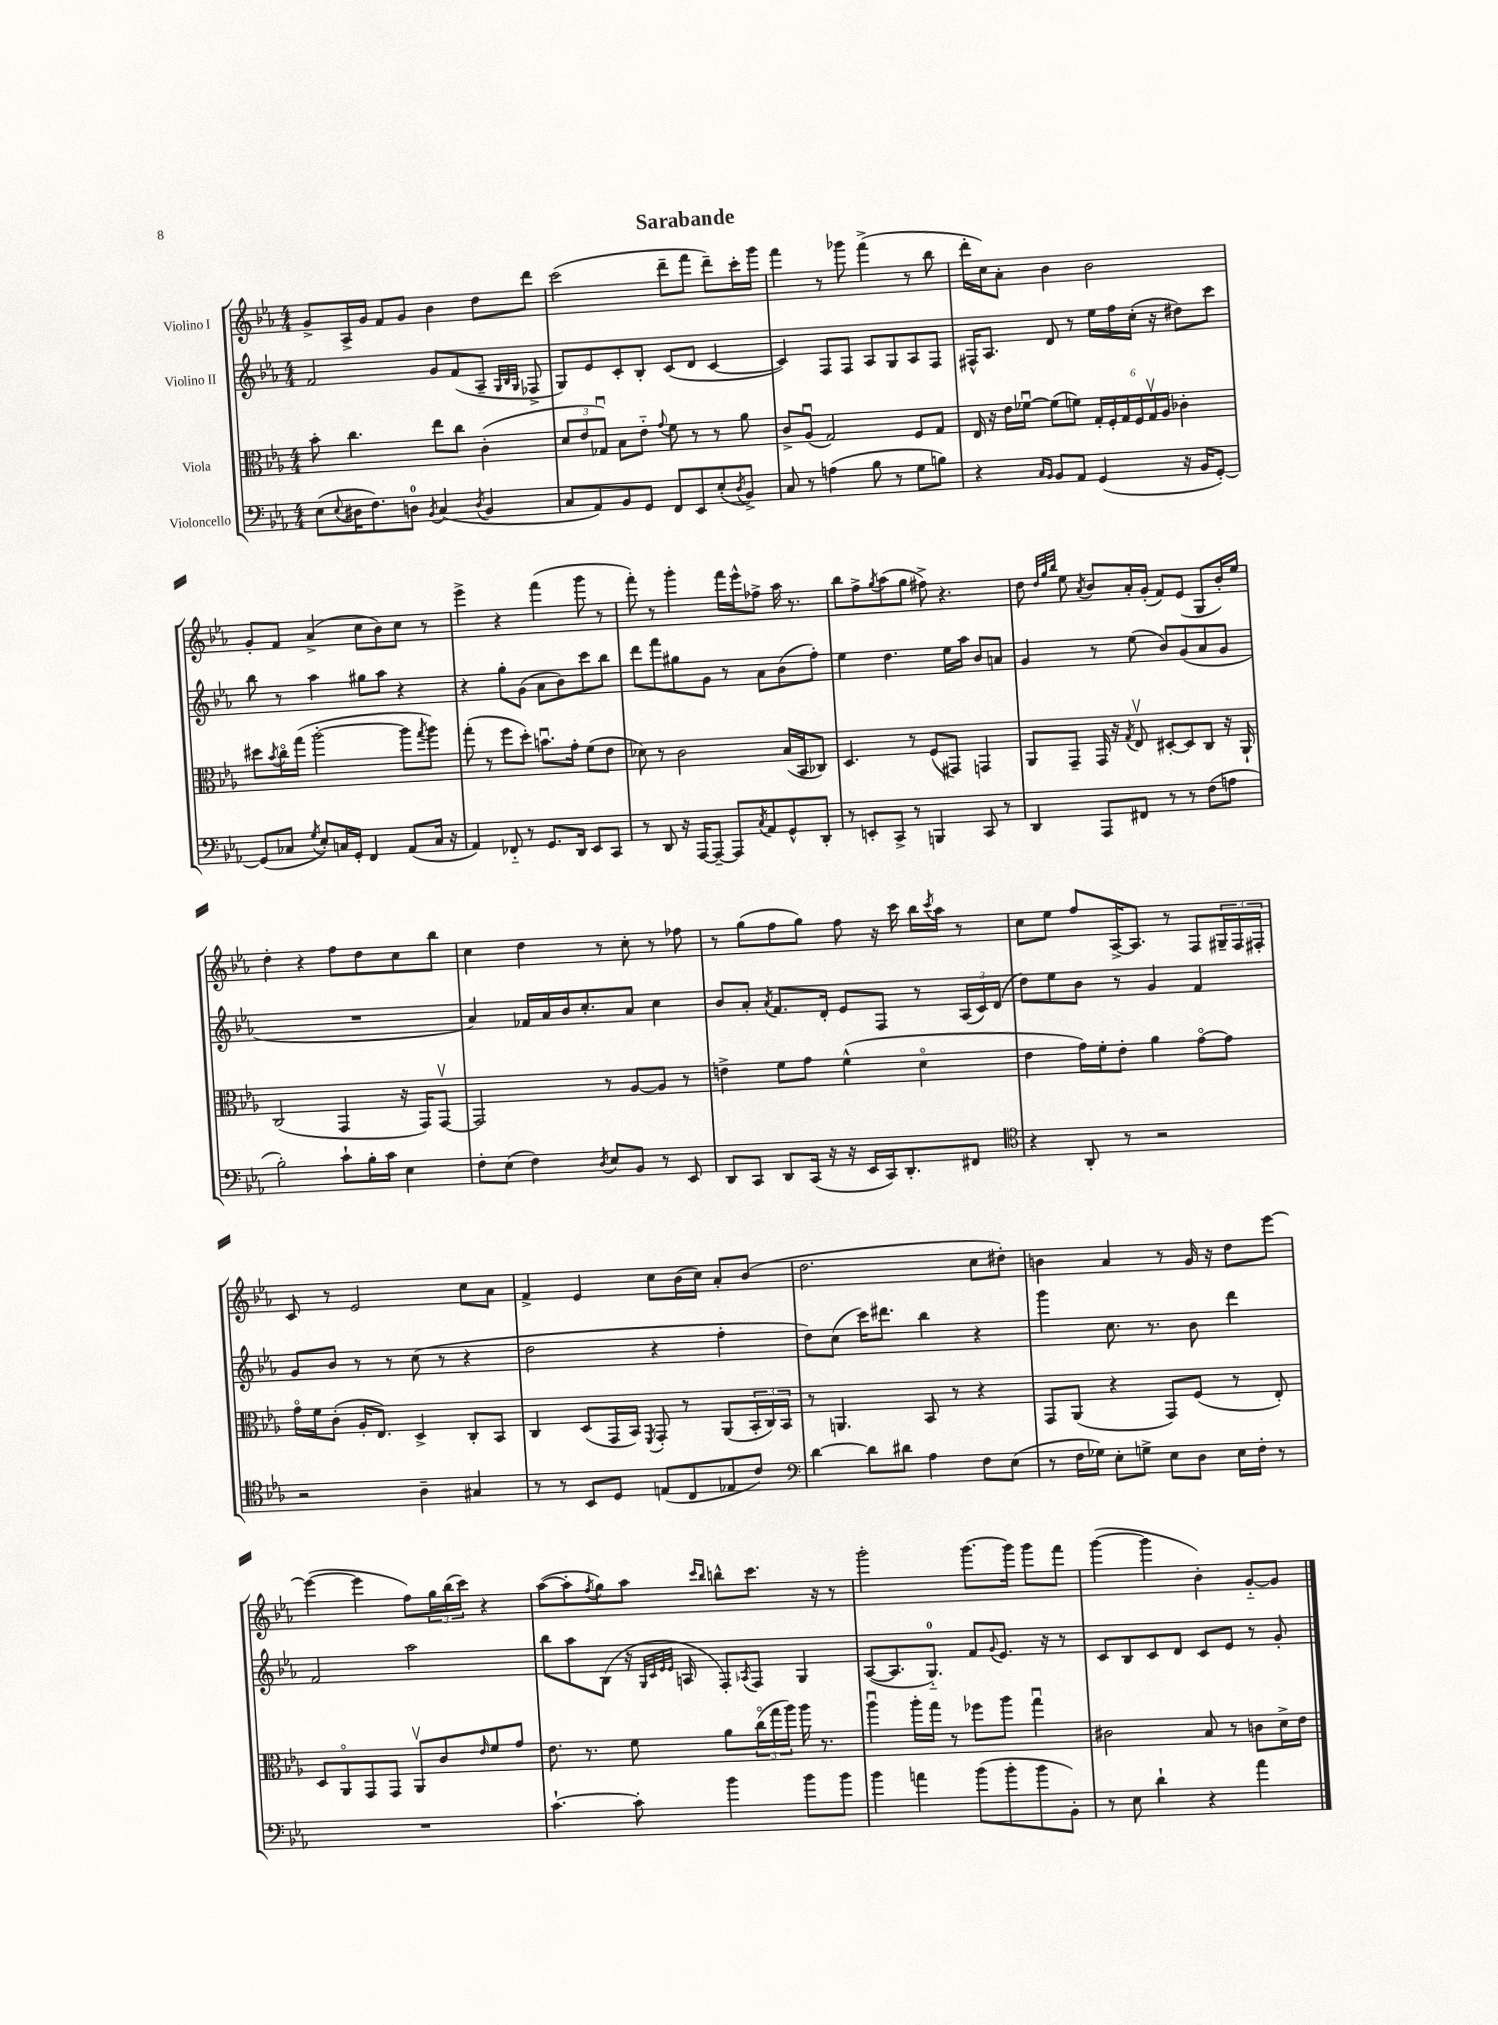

**kern	**kern	**kern	**kern
*staff4	*staff3	*staff2	*staff1
*clefF4	*clefC3	*clefG2	*clefG2
*k[b-e-a-]	*k[b-e-a-]	*k[b-e-a-]	*k[b-e-a-]
*M4/4	*M4/4	*M4/4	*M4/4
(8E-\L	8b-'\	2f/	8g^/L
8qqE-/	.	.	.
16D#\K	4.cc\	.	16A-^/L
8.F\)	.	.	16g/JJ
.	.	.	8f/L
8D\J	.	.	8g/J
8qBB-/	.	.	.
(4C/	8ee-\L	8g/L	4b-\
.	8cc\J	(8f/	.
8qD/	.	.	.
4BB-/	(4c'\	8A-~/J	8dd\L
.	.	32qqG/LLL	.
.	.	32qqB-/	.
.	.	32qqG/JJJ	.
.	.	8F-^/	8ddd\J
=	=	=	=
8C/L	12d/L	8G/L)	(2ccc\
.	12e-/	.	.
8AA-/)	.	8e-/	.
.	12G-u/J)	.	.
8BB-/	8B-\L	8c'/	.
8GG/J	8e-'~\J	8B-'/J	.
.	8qqg/	.	.
8FF/L	8f\	(8c/L	8ddd~\L
8EE-/	8r	8d/J	8fff\J
(8E-'/	8r	[4c/	8ddd~\L)
8qD/	.	.	.
8BB-^/J)	8a-\	.	16ccc'\L
.	.	.	16ggg\JJ
=	=	=	=
8C/	8c^/L	4c/])	4fff\
8r	(8A-u/J	.	.
(4A\	2G/)	8F/L	8r
.	.	8F/J	8ggg-\
8B-\	.	8A-/L	(4fff^\
8r	.	8G/	.
8G\L	8F/L	8A-/	8r
8B\J)	8G/J	8F/J	8bb-\
=	=	=	=
4r	16E-/	16F#^^/LK	16ddd'\LL
.	16r	8.A-/J	16cc\J)
.	16e-\LL	.	8a-'\J
.	[16f-u\JJ	.	.
16qqC/LL	.	.	.
16qqBB-/JJ	.	.	.
8BB-/L	(8f-\]L	8d/	4b-\
8AA-/J	8f\J)	8r	.
(4GG/	24G'/LL	16ee-\LL	2b-\
.	24F'/	.	.
.	.	16ff\	.
.	24G/	.	.
.	24F/	(16cc'\JJ	.
.	24Gv/	.	.
.	.	16r	.
.	24A-/JJ	.	.
16r	4c-'\	8dd#\L)	.
16BB-/LK	.	.	.
[8GG'/J)	.	8ccc\J	.
=	=	=	=
(8GG/]L	8dd#\L	8bb-\	8g'/L
.	8qb-/	.	.
8C-/J	16cco\L	8r	8f/J
.	(16gg\JJ	.	.
8qG/	.	.	.
8E-'/L)	[2aa-'\	4aa-\	(4a-^/
16C/L	.	.	.
16GG'/JJ	.	.	.
4FF/	.	8gg#\L	8cc\L
.	.	8aa-\J	8b-\)
(8AA-/L	8aa-\]L	4r	8cc\J
.	8qgg/	.	.
16C/Jk	8aa-\J)	.	8r
16r	.	.	.
=	=	=	=
4AA-/)	(8gg'\	4r	4eee-^\
.	8r	.	.
8FF-'~/	8ff\L	8gg'\L	4r
8r	8dd'\J)	(8g\J	.
8.GG/L	8.bu\L	8a-\L	(4fff\
.	.	8b-\)	.
16DD/Jk	16g'\Jk	.	.
8EE-/L	(8f\L	8ccc\	8ggg\
8CC/J	8e-\J	8bb-\J	8r
=	=	=	=
8r	8d-\)	8ddd\L	8fff'\)
8DD/	8r	8fff\	8r
16r	2c\	8gg#\	4ggg'\
[16AAA-/LK	.	.	.
8AAA-~/_J	.	8g\J	.
8AAA-/]L	.	8r	16fff\LL
.	.	.	16eee-^^\J
8qC/	.	.	.
8AA-/	.	8a-\L	8ff-^\J
8GG^^/	(16B-/LL	(8b-\	16aa-\
.	16BB-/J	.	8.r
8DD'/J	8C-/J)	8ff'\J)	.
=	=	=	=
8r	4.D/	4ee-\	8bb-\L
8EE'/L	.	.	8ff^\
.	.	.	8qgg/
8CC^/J	.	4.dd\	(8aa-\
8r	8r	.	8gg\J
4BBB/	(8F/L	.	8ff#^\)
.	8GG#/J)	16ee-\LL	4.r
.	.	16aa-\JJ	.
8CC/	4GG/	8b-/L	.
8r	.	8a/J	.
=	=	=	=
4DD/	8AA-/L	4g/	8dd\
.	.	.	32qqdd/LLL
.	.	.	32qqgg/
.	.	.	32qqbb-/JJJ
.	8GG~/J	.	8ee-\
.	.	.	8qa-/
8AAA-/L	16GG/	8r	8b-/L
.	16r	.	.
.	8qG/	.	.
8FF#/J	8E-v/	(8ee-\	16a-'/L
.	.	.	(16g'/JJ
8r	[8D#'/L	8b-/L)	8f/L)
8r	8D#/]	(8g/	(8e-/J
(8F\L	8C/J	8a-/	8G/L
8A\J	16r	8g/J	16b-'/L)
.	16AA-`/	.	16ee-/JJ
=	=	=	=
2B-'\)	(2C/	1r	4dd'\
.	.	.	4r
8c`\L	4GG/	.	8ff\L
16B-'\L	.	.	8dd\
16c\JJ	.	.	.
4E-\	16r	.	8cc\
.	16GG/LK)	.	.
.	[8GGv/J	.	8bb-\J
=	=	=	=
8F'\L	2GG/]	4a-/)	4cc\
(8E-\J	.	.	.
4F\)	.	16f-/LL	4dd\
.	.	16a-/	.
.	.	16b-/J	.
.	.	8.cc'/	.
8qD/	.	.	.
8E-/L	8r	.	8r
8BB-/J	[8A-/L	8a-/J	8cc'\
8r	8A-/]J	4cc\	8r
8EE-/	8r	.	8ff-\
=	=	=	=
8DD/L	4e^\	8b-/L	8r
8CC/J	.	8a-'/J	(8gg\L
.	.	8qa-/	.
8DD/L	8f\L	8.f/L	8ff\
(16CC/Jk	8g\J	.	8gg\J)
16r	.	16d'/Jk	.
16r	(4f^^\	8e-/L	8ff\
16EE-/LL	.	.	.
16CC/J)	.	8F/J	16r
8.DD'/	.	.	16ccc\
.	4do\	8r	16bb-\LL
.	.	.	8qccc/
.	.	.	16aa-\JJ
8FF#/J	.	(24A-/LL	8r
.	.	24c/)	.
.	.	(24d/JJ	.
=	=	=	=
*clefC4	*	*	*
4r	4e-\	8dd\L)	8cc\L
.	.	8ee-\	8ee-\J
8AA-'/	16g\LL)	8b-\J	8ff/L
.	16f'\J	.	.
8r	8e-'\J	8r	[16A-^/K
.	.	.	8.A-/]J
2r	4a-\	4g/	.
.	.	.	8r
.	[8go\L	4f/	8F/L
.	8g\]J	.	24G#~/L
.	.	.	24F/
.	.	.	24F#'/JJ
=	=	=	=
2r	16go\LL	8g/L	8c/
.	16f\J	.	.
.	(8c'\J	8b-/J	8r
.	16A-'/LK	8r	2e-/
.	8.E-/J)	.	.
.	.	8r	.
4A-~\	4D^/	(8cc\	.
.	.	8r	.
4G#/	8C'/L	4r	8cc\L
.	8BB-/J	.	8a-\J
=	=	=	=
8r	4C/	2dd\	4f^/
8r	.	.	.
8BB-/L	(8D/L	.	4e-/
8D/J	16GG/L	.	.
.	16BB-/JJ)	.	.
.	8qFF/	.	.
(8E/L	8GG'/	4r	8cc\L
8C/	8r	.	(16b-\L
.	.	.	16cc\JJ)
8E-/	(8AA-/L	4ff'\	8a-'/L
8c/J)	24BB-'/L	.	(8b-/J
.	24C/)	.	.
.	24BB-/JJ	.	.
=	=	=	=
*clefF4	*	*	*
[4d\	8r	8dd\L)	2.dd\
.	4.AA/	(8cc\J	.
8d\]L	.	16ccc\LK)	.
.	.	8.ddd#\J	.
8d#\J	.	.	.
4A-\	8BB-/	4bb-\	.
.	8r	.	.
8F\L	4r	4r	8cc\L
(8E-\J	.	.	8dd#'\J)
=	=	=	=
8r	8GG/L	4ggg\	4b\
16F\LL	(8AA-/J	.	.
16G-\JJ)	.	.	.
8E-'\L	4r	8.cc\	4a-/
8G^\J	.	.	.
.	.	8.r	.
8E-\L	8GG/L)	.	8r
8D\J	(8F/J	8b-\	16g/
.	.	.	16r
16E-\LL	8r	4ddd\	8dd\L
16F'\JJ	.	.	.
8r	8E-'/)	.	[8eee-\J
=	=	=	=
1r	8D/L	2f/	(4eee-\_
.	8AA-o/	.	.
.	8GG/	.	4eee-\]
.	8GG/J	.	.
.	8AA-v/L	2aa-\	8ff\L)
.	8c/	.	24gg\L
.	.	.	(24bb-\
.	.	.	24ccc\JJ)
.	16qqe-/	.	.
.	8f/	.	4r
.	8g/J	.	.
=	=	=	=
[4.c`\	8.e-\	8bb-\L	([8aa-\L
.	.	8aa-\	8aa-'\]
.	8.r	.	.
.	.	.	8qff/
.	.	(8B-\J	8gg\)
8c'\]	8f\	16r	8aa-\J
.	.	32qqG/LLL	.
.	.	32qqc/	.
.	.	32qqe-/	.
.	.	32qqe-/JJJ	.
.	.	16A/	.
.	.	.	16qqccc/LL
.	.	.	16qqbb-/JJ
4b-\	8a-\L	8F'/L)	8bb^^\L
.	.	8qA-/	.
.	(24cco\L	8F/J	8.ccc\J
.	24gg\	.	.
.	24aa-\JJ)	.	.
8b-\L	16aa-\	4G/	.
.	8.r	.	16r
8b-\J	.	.	8r
=	=	=	=
4b-\	4aa-u\	([8A-/L	2ggg'\
.	.	8.A-/]	.
4a\	16aa-'\LL	.	.
.	16gg\JJ	8.G'~/J)	.
.	8r	.	.
(8b-\L	8ff-\L	8f/L	[8.ggg\L
.	.	8qqg/	.
8b-'\	8aa-\J	8.e-/J	.
.	.	.	16ggg\]Jk
8b-\	4ggu\	.	8ggg\L
.	.	16r	.
8BB-'\J)	.	8r	8fff\J
=	=	=	=
8r	2c#\	8c/L	([4ggg\
8E-\	.	8B-/	.
4d`\	.	8c/	4ggg\]
.	.	8d/J	.
4r	8B-/	8c/L	4b-'\)
.	8r	8e-/J	.
4a-\	8c\L	8r	[8g'~/L
.	16d^\L	8g'/	8g/]J
.	16e-\JJ	.	.
==	==	==	==
*-	*-	*-	*-
